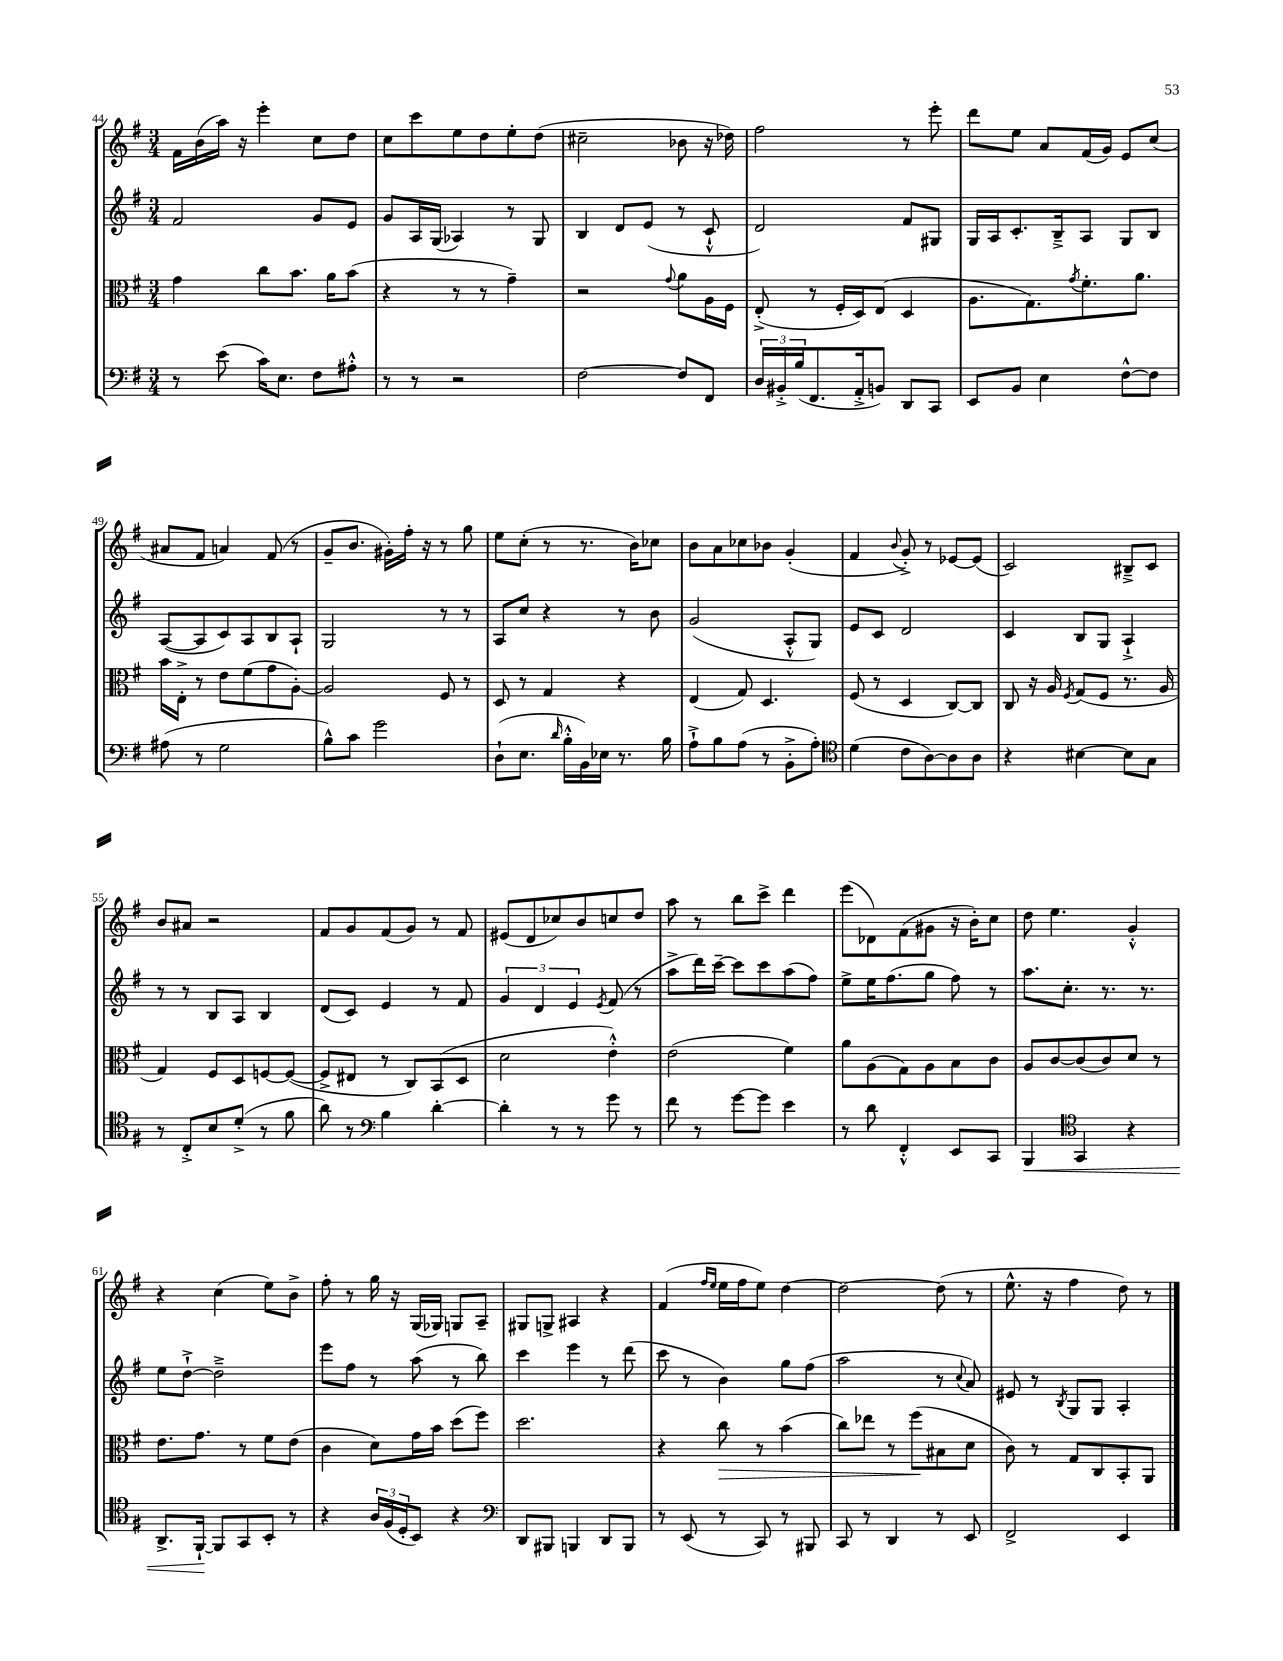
<<
\new StaffGroup <<
\new Staff = "s0" {
    \clef treble \key g \major \numericTimeSignature \time 3/4
    fis'16 b'16( a''16) r16 e'''4-. c''8 d''8 |
    c''8 c'''8 e''8 d''8 e''8-. d''8( |
    cis''2-- bes'8 r16 des''16) |
    fis''2 r8 e'''8-. |
    d'''8 e''8 a'8 fis'16( g'16) e'8 c''8( |
    ais'8 fis'8 a'4) fis'8( r8 |
    g'8-- b'8. gis'16-.) fis''16-. r16 r8 g''8 |
    e''8 c''8-.( r8 r8. b'16) ces''8 |
    b'8 a'8 ces''8 bes'8 g'4-.( |
    fis'4 \appoggiatura { b'8 } g'8-.->) r8 ees'8~ ees'8( |
    c'2) bis8---> c'8 |
    b'8 ais'8 r2 |
    fis'8 g'8 fis'8( g'8) r8 fis'8 |
    eis'8( d'8 ces''8) b'8 c''8 d''8 |
    a''8 r8 b''8 c'''8-> d'''4 |
    e'''8( des'8) fis'8( gis'8 r16 b'16-.) c''8 |
    d''8 e''4. g'4-.-^ |
    r4 c''4( e''8) b'8-> |
    fis''8-. r8 g''16 r16 g16( ges16) g8 a8-- |
    gis8 g8-> ais4 r4 |
    fis'4( \grace { fis''16 e''16 } e''16 fis''16 e''8) d''4~ |
    d''2~ d''8( r8 |
    e''8.-^ r16 fis''4 d''8) r8 \bar "|." |
}
\new Staff = "s1" {
    \clef treble \key g \major \numericTimeSignature \time 3/4
    fis'2 g'8 e'8 |
    g'8 a16 g16( aes4) r8 g8 |
    b4 d'8 e'8( r8 c'8-!-^ |
    d'2) fis'8 gis8 |
    g16 a16 c'8.-. b16---> a8 g8 b8 |
    a8~( a8 c'8) a8 b8 a8-! |
    g2 r8 r8 |
    a8 c''8 r4 r8 b'8 |
    g'2( a8-.-^ g8) |
    e'8 c'8 d'2 |
    c'4 b8 g8 a4-!-> |
    r8 r8 b8 a8 b4 |
    d'8( c'8) e'4 r8 fis'8 |
    \tuplet 3/2 { g'4 d'4 e'4 } \acciaccatura { e'8 } fis'8( r8 |
    a''8-> d'''16) c'''16~-- c'''8 c'''8 a''8( fis''8) |
    e''8-> e''16 fis''8.( g''8 fis''8) r8 |
    a''8. c''8.-. r8. r8. |
    e''8 d''8~-!-> d''2---> |
    e'''8 fis''8 r8 a''8( r8 b''8) |
    c'''4 e'''4 r8 d'''8( |
    c'''8 r8 b'4) g''8 fis''8( |
    a''2 r8 \appoggiatura { c''8 } a'8) |
    eis'8 r8 \acciaccatura { b8 } g8 g8 a4-. \bar "|." |
}
\new Staff = "s2" {
    \clef alto \key g \major \numericTimeSignature \time 3/4
    g'4 c''8 b'8. a'16 b'8( |
    r4 r8 r8 g'4--) |
    r2 \appoggiatura { g'8 } a'8 a16 fis16 |
    e8-.->( r8 fis16-. d16) e8( d4 |
    a8. g8.) \acciaccatura { g'8 } fis'8.-. a'8. |
    b'16 e16-.-> r8 e'8 fis'8( g'8 a8~-.) |
    a2 fis8 r8 |
    d8 r8 g4 r4 |
    e4( g8) d4. |
    fis8( r8 d4 c8~) c8 |
    c8 r16 a16 \acciaccatura { fis8 } g8( fis8 r8. a16 |
    g4) fis8 d8 f8~ f8~( |
    f8-> eis8 r8 c8) b,8( d8 |
    d'2 e'4-.-^) |
    e'2( fis'4) |
    a'8 a8( g8) a8 b8 c'8 |
    a8 c'8~ c'8( c'8) d'8 r8 |
    e'8. g'8. r8 fis'8 e'8( |
    c'4 d'8) g'16 b'16 d''8( fis''8) |
    d''2. |
    r4 c''8\> r8 b'4( |
    c''8) ees''8 r8 fis''8\!( bis8 d'8 |
    c'8) r8 g8 c8 b,8-. a,8 \bar "|." |
}
\new Staff = "s3" {
    \clef bass \key g \major \numericTimeSignature \time 3/4
    r8 e'8( c'16) e8. fis8 ais8-.-^ |
    r8 r8 r2 |
    fis2~ fis8 fis,8 |
    \tuplet 3/2 { d16 bis,16-.-> b16( } fis,8. a,16-.-> b,8) d,8 c,8 |
    e,8 b,8 e4 fis8~-^ fis8 |
    ais8( r8 g2 |
    b8-^) c'8 g'2 |
    d8-!( e8. \grace { d'16 } b16-.-^ b,16) ees16 r8. b16 |
    a8-!-> b8 a8( r8 b,8-.-> a8-.) |
    \clef tenor d'4( c'8 a8~) a8 a8 |
    r4 bis4~ bis8 g8 |
    r8 c8-.-> b8 d'8-.->( r8 fis'8 |
    a'8) r8 \clef bass b4 d'4~-. |
    d'4-. r8 r8 g'8 r8 |
    fis'8 r8 g'8~ g'8 e'4 |
    r8 d'8 fis,4-.-^ e,8 c,8 |
    b,,4\< \clef tenor g,4 r4 |
    a,8.-> fis,16~-!\! fis,8 g,8 b,8-. r8 |
    r4 \tuplet 3/2 { a16 fis16( d16-. } b,8) r4 |
    \clef bass d,8 bis,,8 b,,4 d,8 b,,8 |
    r8 e,8( r8 c,8) r8 bis,,8 |
    c,8 r8 d,4 r8 e,8 |
    fis,2-> e,4 \bar "|." |
}
>>
>>
\layout { \context { \Score currentBarNumber = #44 } }
